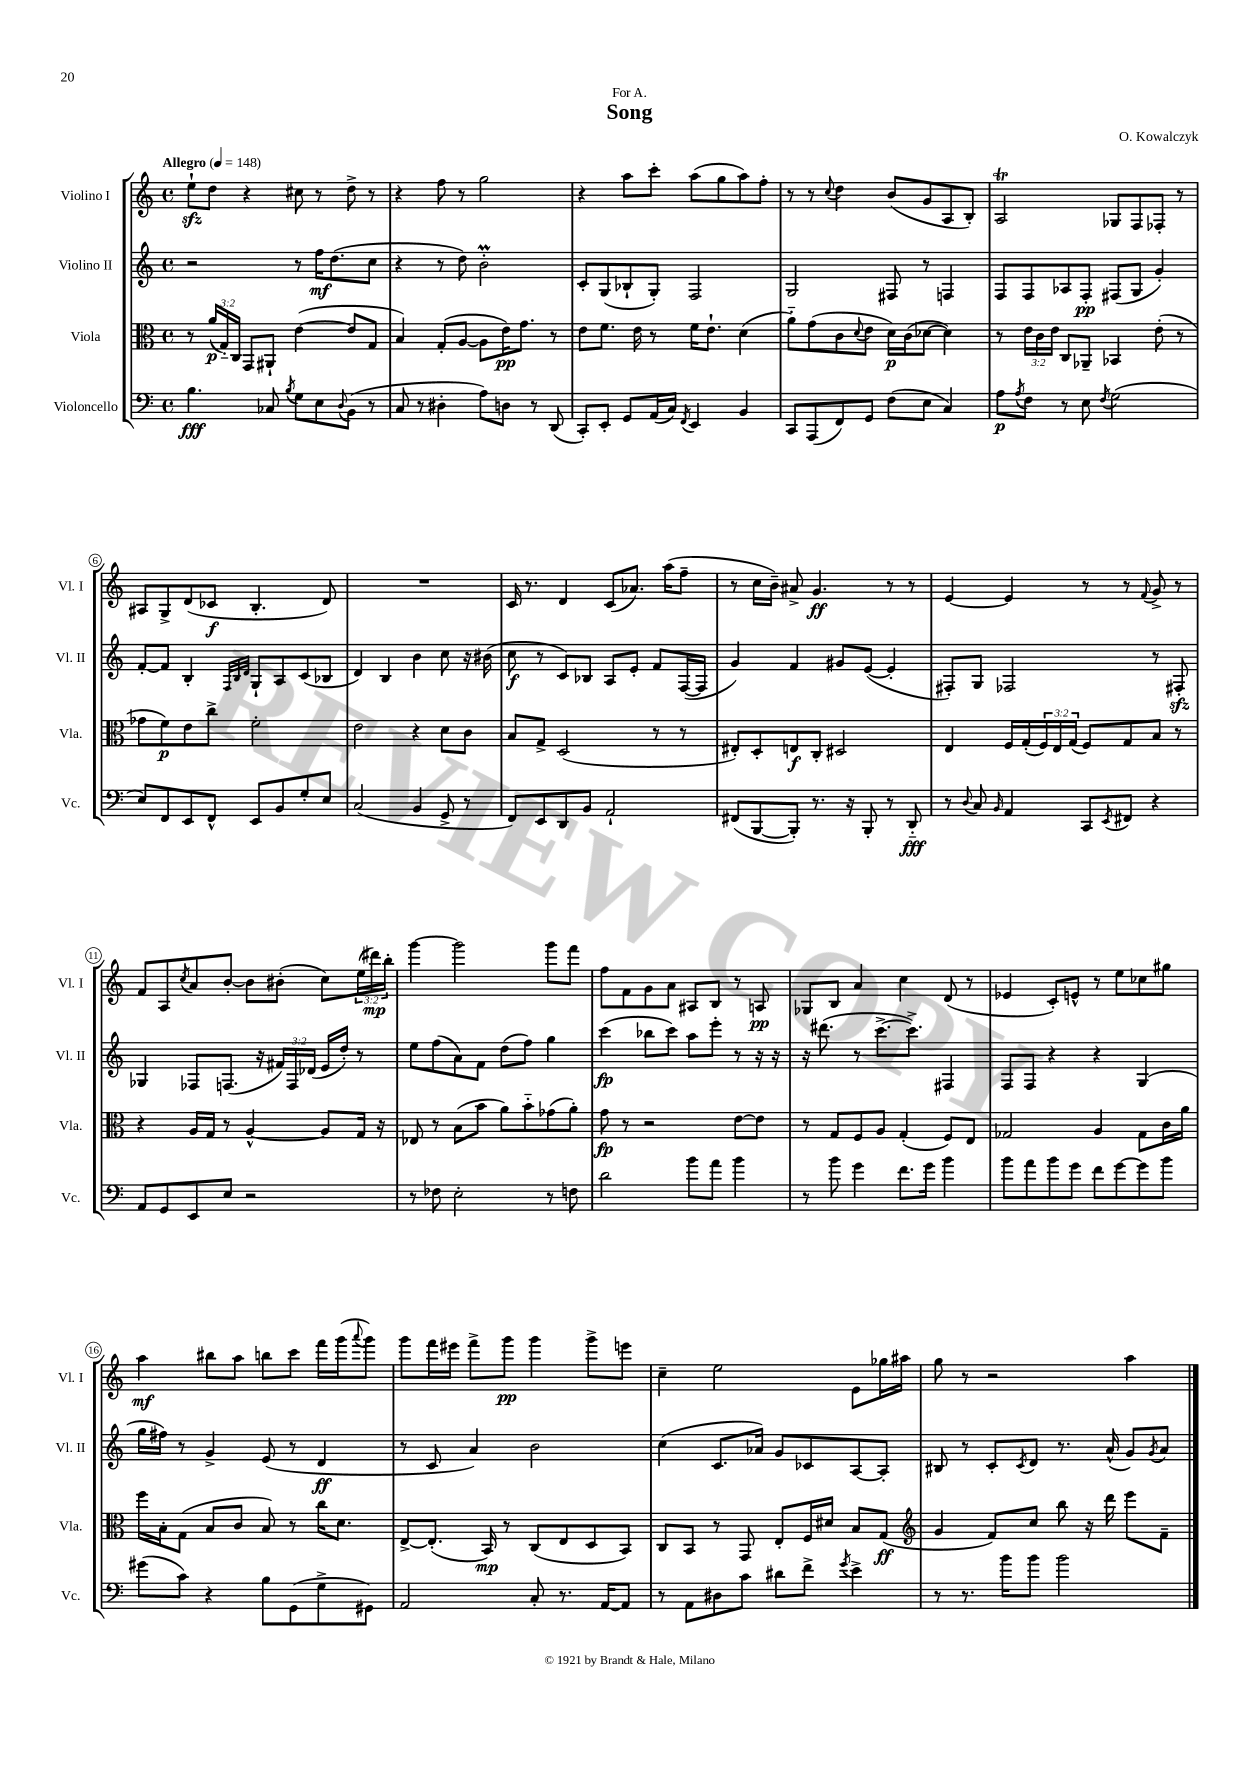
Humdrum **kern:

**kern	**dynam	**kern	**dynam	**kern	**dynam	**kern	**dynam
*part4	*part4	*part3	*part3	*part2	*part2	*part1	*part1
*staff4	*staff4	*staff3	*staff3	*staff2	*staff2	*staff1	*staff1
*I"Violoncello	*	*I"Viola	*	*I"Violino II	*	*I"Violino I	*
*I'Vc.	*	*I'Vla.	*	*I'Vl. II	*	*I'Vl. I	*
*clefF4	*	*clefC3	*	*clefG2	*	*clefG2	*
*k[]	*	*k[]	*	*k[]	*	*k[]	*
*M4/4	*	*M4/4	*	*M4/4	*	*M4/4	*
*met(c)	*	*met(c)	*	*met(c)	*	*met(c)	*
*MM148	*	*MM148	*	*MM148	*	*MM148	*
=1	=1	=1	=1	=1	=1	=1	=1
!	!	!	!	!	!	!LO:TX:a:B:t=Allegro	!
4.B\	fff	8r	.	2r	.	8eezz`\L	.
.	.	(24a/LL	p	.	.	8dd\J	.
.	.	24G/)	.	.	.	.	.
.	.	24C/JJ	.	.	.	.	.
.	.	8GG/L	.	.	.	4r	.
8C-X/	.	8AA#X`/J	.	.	.	.	.
8qB/	.	.	.	.	.	.	.
8G\L	.	([4e\	.	8r	.	8cc#X\	.
8E\	.	.	.	16ff\KL	mf	8r	.
.	.	.	.	(8.dd\	.	.	.
8qqD/	.	.	.	.	.	.	.
(8BB\J	.	8e/L]	.	.	.	8dd^\	.
8r	.	8G/J	.	8cc\J	.	8r	.
=2	=2	=2	=2	=2	=2	=2	=2
8C/	.	4B/)	.	4r	.	4r	.
8r	.	.	.	.	.	.	.
4D#X'\	.	(8G'/L	.	8r	.	8ff\	.
.	.	[8A/J	.	8dd\)	.	8r	.
8A\L)	.	8A\L]	.	2bm'\	.	2gg\	.
8Dn\J	.	16e\K)	pp	.	.	.	.
.	.	8.g\J	.	.	.	.	.
8r	.	.	.	.	.	.	.
(8DD/	.	8r	.	.	.	.	.
=3	=3	=3	=3	=3	=3	=3	=3
8CC'/L)	.	8e\L	.	8c'/L	.	4r	.
8EE'/J	.	8.f\J	.	(8G/	.	.	.
8GG/L	.	.	.	8B-X`/	.	8aa\L	.
.	.	16e\	.	.	.	.	.
(16AA/L	.	8r	.	8G'/J)	.	8ccc'\J	.
16C/JJ)	.	.	.	.	.	.	.
8qFF/	.	.	.	.	.	.	.
4EE/	.	16f\KL	.	2F/	.	(8aa\L	.
.	.	8.e`\J	.	.	.	.	.
.	.	.	.	.	.	8gg\	.
4BB/	.	(4d\	.	.	.	8aa\)	.
.	.	.	.	.	.	8ff'\J	.
=4	=4	=4	=4	=4	=4	=4	=4
8CC/L	.	8a\L)	.	2G/	.	8r	.
(8AAA/	.	(8g\	.	.	.	8r	.
.	.	.	.	.	.	8qqcc/	.
8FF/)	.	8c\	.	.	.	4dd\	.
.	.	8qqd/	.	.	.	.	.
8GG/J	.	8e\J	.	.	.	.	.
(8F\L	.	16d\LL)	p	8F#X/	.	(8b/L	.
.	.	(16c\J	.	.	.	.	.
8E\J	.	[8d-X\J	.	8r	.	8g/	.
4C/)	.	4d-\])	.	4Fn/	.	8A/	.
.	.	.	.	.	.	8B'/J)	.
=5	=5	=5	=5	=5	=5	=5	=5
8A\L	p	8r	.	8F/L	.	2AT/	.
8qA/	.	.	.	.	.	.	.
8F\J	.	24e\LL	.	8F/	.	.	.
.	.	24c\	.	.	.	.	.
.	.	24e\JJ	.	.	.	.	.
8r	.	8C/L	.	8A-X/	.	.	.
8E\	.	8AA-X~/J	.	8F'/J	pp	.	.
8qF/	.	.	.	.	.	.	.
(2G\	.	4BB-X/	.	(8F#X/L	.	8G-X/L	.
.	.	.	.	8G/J	.	8F/	.
.	.	(8e'\	.	4g'/)	.	8F-X'/J	.
.	.	8r	.	.	.	8r	.
!!LO:LB:g=z
=6	=6	=6	=6	=6	=6	=6	=6
8E/L)	.	8g-X\L	.	[8f'/L	.	8A#X/L	.
8FF/	.	8f\)	p	8f/J]	.	8G^/	.
8EE/	.	8e\	.	4B'/	.	(8d/	.
8FF^^/J	.	8cc^\J	.	.	.	8c-X/J	f
.	.	.	.	32qqF/LLL	.	.	.
.	.	.	.	32qqB/	.	.	.
.	.	.	.	32qqd/JJJ	.	.	.
8EE/L	.	2f'\	.	8G`/L	.	4.B'/	.
8BB/	.	.	.	8A/	.	.	.
8G'/	.	.	.	(8c/	.	.	.
8E/J	.	.	.	8B-X/J	.	8d/)	.
=7	=7	=7	=7	=7	=7	=7	=7
(2C/	.	2e\	.	4d/)	.	1r	.
.	.	.	.	4B/	.	.	.
4BB/	.	4r	.	4b\	.	.	.
8GG^/	.	8d\L	.	8cc\	.	.	.
8r	.	8c\J	.	16r	.	.	.
.	.	.	.	(16b#X\	.	.	.
=8	=8	=8	=8	=8	=8	=8	=8
8FF/L)	.	8B/L	.	8cc\	f	16c/	.
.	.	.	.	.	.	8.r	.
8EE/	.	8G^/J	.	8r	.	.	.
8DD/	.	(2D/	.	8c/L)	.	4d/	.
8BB/J	.	.	.	8B-X/J	.	.	.
2AA`/	.	.	.	8A/L	.	(8c/L	.
.	.	.	.	8e'/J	.	8.a-X/J)	.
.	.	8r	.	8f/L	.	.	.
.	.	.	.	.	.	(16aa\KL	.
.	.	8r	.	([16F/L	.	8ff~\J	.
.	.	.	.	16F/JJ]	.	.	.
=9	=9	=9	=9	=9	=9	=9	=9
(8FF#X/L	.	8E#X'/L)	.	4g/)	.	8r	.
[8BBB/	.	8D'/	.	.	.	16cc\LL	.
.	.	.	.	.	.	16b~\JJ)	.
8BBB'/J])	.	8En/	f	4f/	.	8a#X^/	.
8.r	.	8C'/J	.	.	.	4.g/	ff
.	.	2D#X/	.	8g#X/L	.	.	.
16r	.	.	.	.	.	.	.
8BBB'/	.	.	.	([8e/J	.	.	.
8r	.	.	.	4e'/]	.	8r	.
8DD/	fff	.	.	.	.	8r	.
=10	=10	=10	=10	=10	=10	=10	=10
8r	.	4E/	.	8F#X'/L)	.	[4e/	.
8qqD/	.	.	.	.	.	.	.
8C/	.	.	.	8G/J	.	.	.
16qqBB/	.	.	.	.	.	.	.
4AA/	.	16F/LL	.	2F-X/	.	4e/]	.
.	.	(16G'/	.	.	.	.	.
.	.	24F/)	.	.	.	.	.
.	.	24E/	.	.	.	.	.
.	.	(24G/JJ	.	.	.	.	.
8CC/L	.	8F/L)	.	.	.	8r	.
8qEE/	.	.	.	.	.	.	.
8FF#X/J	.	8G/	.	.	.	8r	.
.	.	.	.	.	.	8qqf/	.
4r	.	8B/J	.	8r	.	8g^/	.
.	.	8r	.	8F#Xzz'/	.	8r	.
!!LO:LB:g=z
=11	=11	=11	=11	=11	=11	=11	=11
8AA/L	.	4r	.	4G-X/	.	8f/L	.
8GG/	.	.	.	.	.	8A/	.
.	.	.	.	.	.	8qcc/	.
8EE/	.	16A/LL	.	8F-X/L	.	8a/	.
.	.	16G/JJ	.	.	.	.	.
8E/J	.	8r	.	(8.Fn/J	.	[8b'/J	.
2r	.	[4A^^/	.	.	.	8b\L]	.
.	.	.	.	16r	.	.	.
.	.	.	.	24f#X/LL)	.	(8b#X'\J	.
.	.	.	.	24F/	.	.	.
.	.	.	.	(24d-X/JJ	.	.	.
.	.	8A/L]	.	16e/LL	.	8cc\L)	.
.	.	.	.	16dd'/JJ)	.	.	.
.	.	16G/Jk	.	8r	.	(24ee\L	.
.	.	.	.	.	.	24ddd#X\)	mp
.	.	16r	.	.	.	.	.
.	.	.	.	.	.	24bb'\JJ	.
=12	=12	=12	=12	=12	=12	=12	=12
8r	.	8E-X/	.	8ee\L	.	[4ggg\	.
8F-X\	.	8r	.	(8ff\	.	.	.
2E'\	.	(8B\L	.	8a\)	.	2ggg\]	.
.	.	8b\J	.	8f\J	.	.	.
.	.	8a\L)	.	(8dd\L	.	.	.
.	.	8b\	.	8ff\J)	.	.	.
8r	.	(8g-X\	.	4gg\	.	8ggg\L	.
8Fn\	.	8a'\J)	.	.	.	8fff\J	.
=13	=13	=13	=13	=13	=13	=13	=13
2d\	.	8g\	fp	(4ccc\	fp	8ff\L	.
.	.	8r	.	.	.	8f\	.
.	.	2r	.	8bb-X\L	.	8g\	.
.	.	.	.	8ccc\J)	.	8a\J	.
8b\L	.	.	.	8aa\L	.	8A#X/L	.
8a\J	.	.	.	8eee'\J	.	8B/J	.
4b\	.	[8e\L	.	8r	.	8r	.
.	.	8e\J]	.	16r	.	8An/	pp
.	.	.	.	16r	.	.	.
=14	=14	=14	=14	=14	=14	=14	=14
8r	.	8r	.	16r	.	8G-X/L	.
.	.	.	.	(8.ddd#X\	.	.	.
8b\	.	8G/L	.	.	.	8B/J	.
4g\	.	8F/	.	8r	.	4a/	.
.	.	8A/J	.	[8.ccc^\L	.	.	.
8.f\L	.	(4G'/	.	.	.	4cc\	.
.	.	.	.	8.ccc^\J])	.	.	.
16g\Jk	.	.	.	.	.	.	.
4b\	.	8F/L)	.	4F#X/	.	(8d/	.
.	.	8E/J	.	.	.	8r	.
=15	=15	=15	=15	=15	=15	=15	=15
8b\L	.	2G-X/	.	8F/L	.	4e-X/	.
8a\	.	.	.	8F/J	.	.	.
8b\	.	.	.	4r	.	8c'/L)	.
8g\J	.	.	.	.	.	8en^^/J	.
8f\L	.	4A/	.	4r	.	8r	.
[8g\	.	.	.	.	.	8ee\L	.
8g\]	.	8G-\L	.	(4G/	.	8cc-X\	.
8b\J	.	16c\L	.	.	.	8gg#X\J	.
.	.	16a\JJ	.	.	.	.	.
!!LO:LB:g=z
=16	=16	=16	=16	=16	=16	=16	=16
(8g#X\L	.	16ff\LL	.	16gg\LL	.	4aa\	mf
.	.	16B'\J	.	16ff#X\JJ)	.	.	.
8c\J)	.	(8G\J	.	8r	.	.	.
4r	.	8B/L	.	4g^/	.	8bb#X\L	.
.	.	8c/J	.	.	.	8aa\J	.
8B\L	.	8B/)	.	(8e/	.	8bbn\L	.
(8GG\	.	8r	.	8r	.	8ccc\J	.
8G^\	.	16cc\KL	.	4d/	ff	16fff\LL	.
.	.	8.d\J	.	.	.	(16ggg\J	.
.	.	.	.	.	.	8qqaaa/	.
8GG#X\J)	.	.	.	.	.	8ggg\J)	.
=17	=17	=17	=17	=17	=17	=17	=17
2AA/	.	[8E^/L	.	8r	.	8ggg\L	.
.	.	(8.E'/J]	.	8c/	.	16fff\L	.
.	.	.	.	.	.	16eee#X\JJ	.
.	.	.	.	4a/)	.	8fff^\L	.
.	.	16BB/)	mp	.	.	.	.
.	.	8r	.	.	.	8ggg\J	pp
8C'/	.	(8C/L	.	2b\	.	4ggg\	.
8.r	.	8E/	.	.	.	.	.
.	.	8D/	.	.	.	8ggg^\L	.
[16AA/KL	.	.	.	.	.	.	.
8AA/J]	.	8BB/J)	.	.	.	8eeen\J	.
=18	=18	=18	=18	=18	=18	=18	=18
8r	.	8C/L	.	(4cc\	.	4cc~\	.
8AA\L	.	8BB/J	.	.	.	.	.
8D#X\	.	8r	.	8.c/L	.	2ee\	.
8c\J	.	8GG/	.	.	.	.	.
.	.	.	.	16a-X/Jk)	.	.	.
8d#X\L	.	8E'/L	.	8g/L	.	.	.
8f^\J	.	16F/L	.	8c-X/	.	.	.
.	.	16d#X/JJ	.	.	.	.	.
8qg/	.	.	.	.	.	.	.
4e^\	.	8B/L	.	[8A/	.	8e\L	.
.	.	(8G/J	ff	8A'/J]	.	16gg-X\L	.
.	.	.	.	.	.	16aa#X\JJ	.
=19	=19	=19	=19	=19	=19	=19	=19
*	*	*clefG2	*	*	*	*	*
8r	.	4g/	.	8B#X/	.	8gg\	.
8.r	.	.	.	8r	.	8r	.
.	.	8f/L)	.	8c'/L	.	2r	.
16b\KL	.	.	.	.	.	.	.
.	.	.	.	8qc/	.	.	.
8b\J	.	8cc/J	.	8d/J	.	.	.
2b\	.	8bb\	.	8.r	.	.	.
.	.	16r	.	.	.	.	.
.	.	16ddd\	.	(16a^^/	.	.	.
.	.	8eee\L	.	8g/L)	.	4aa\	.
.	.	.	.	8qg/	.	.	.
.	.	8f~\J	.	8a/J	.	.	.
==	==	==	==	==	==	==	==
*-	*-	*-	*-	*-	*-	*-	*-
